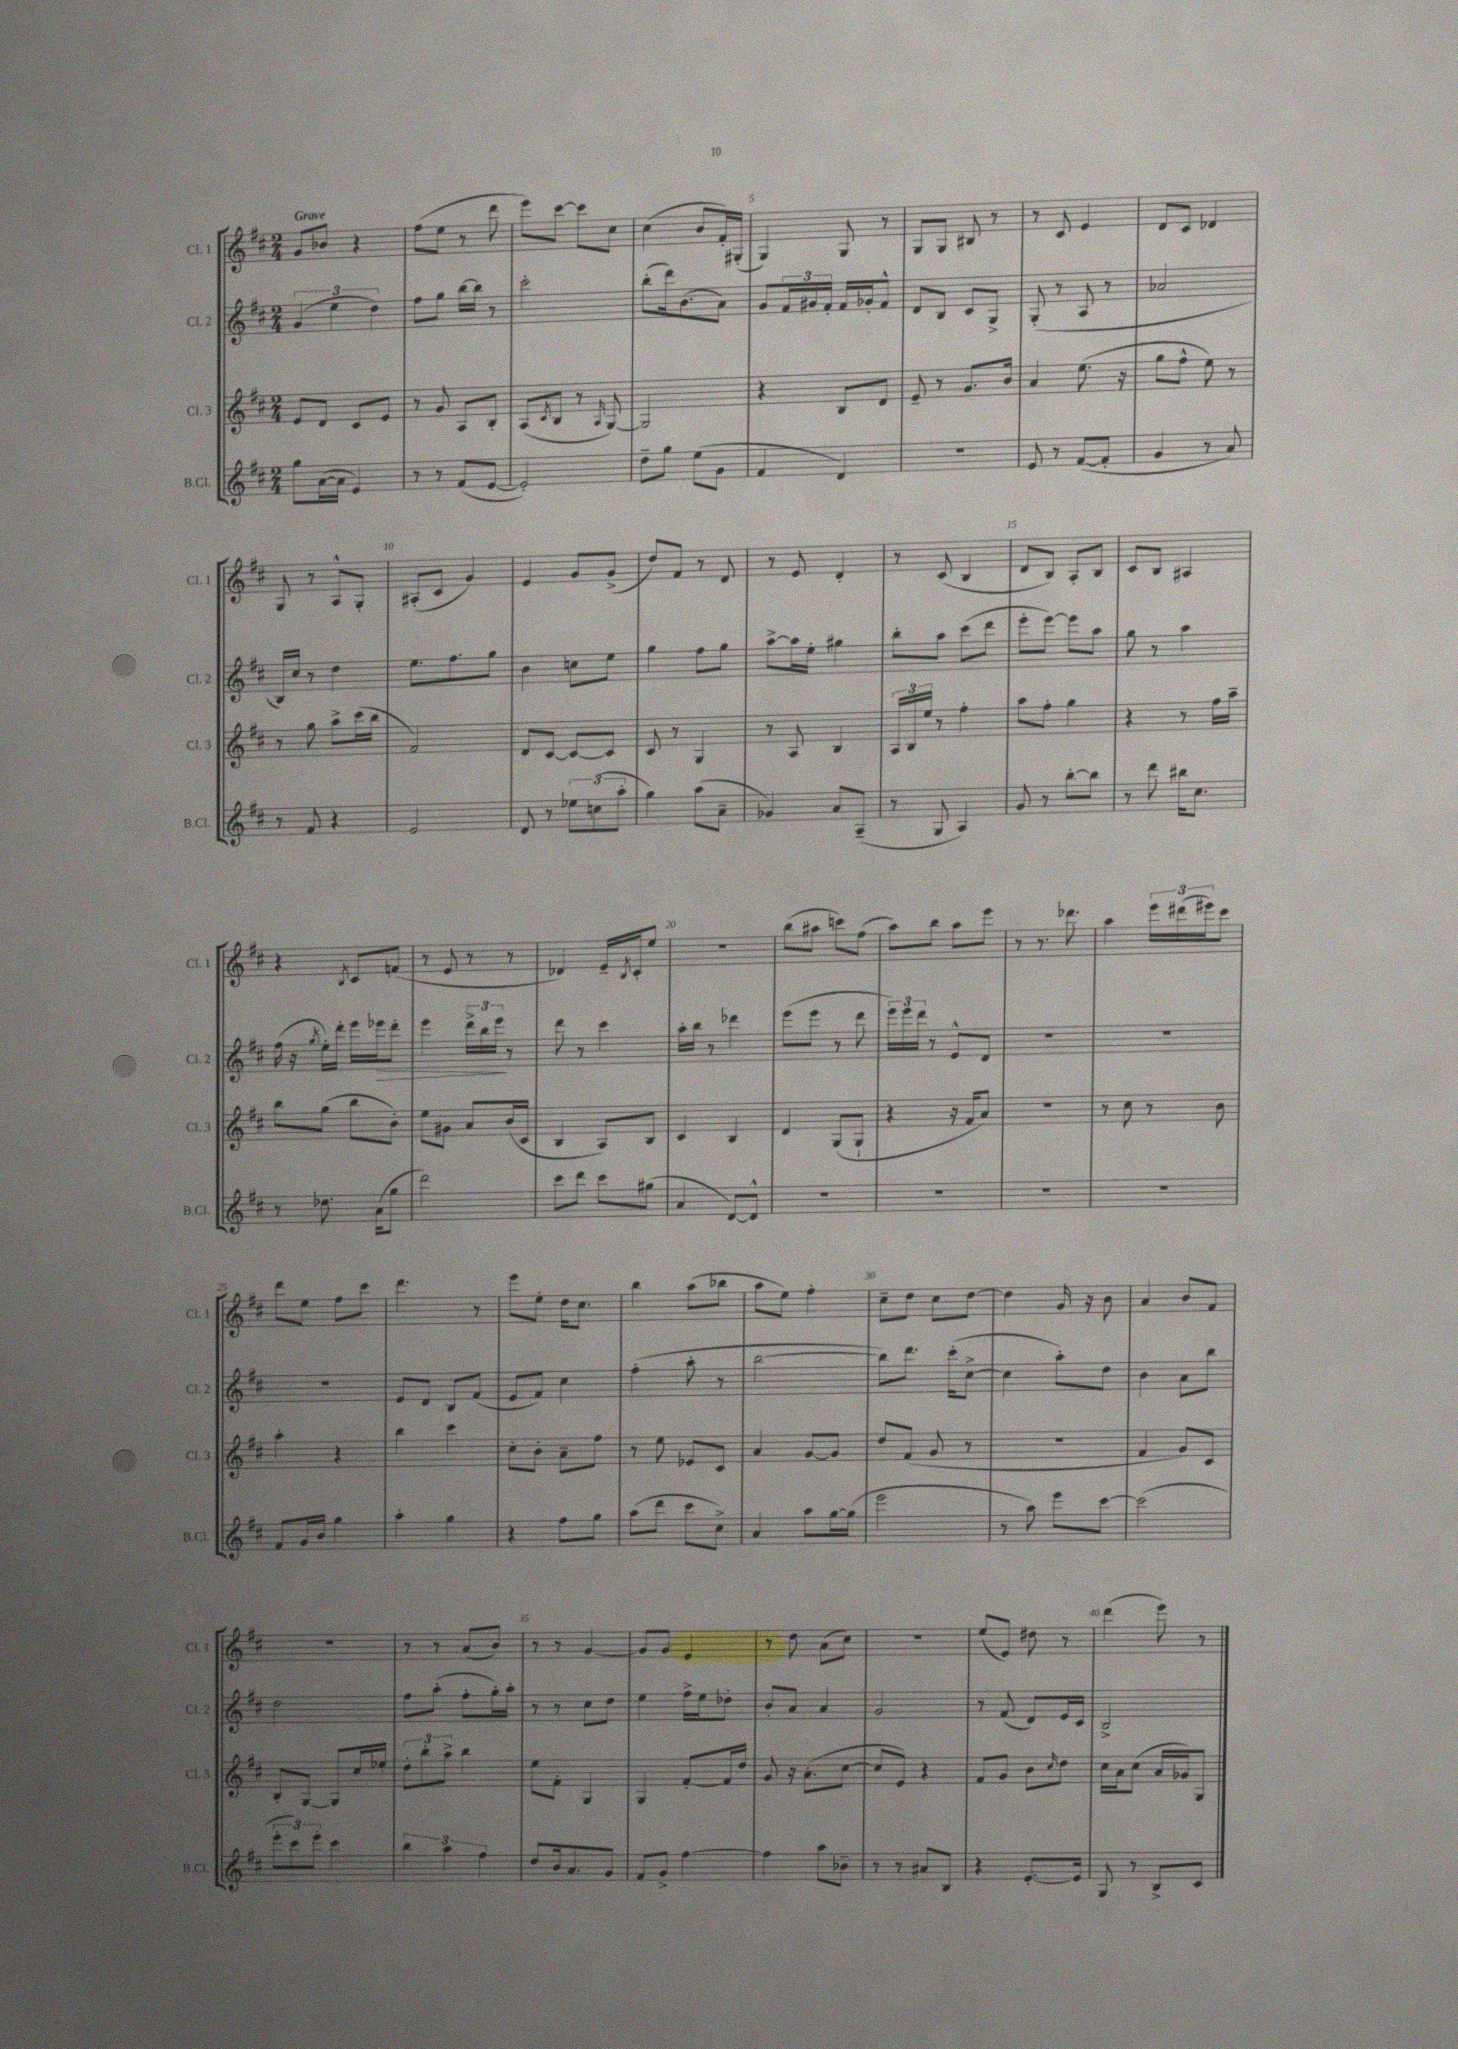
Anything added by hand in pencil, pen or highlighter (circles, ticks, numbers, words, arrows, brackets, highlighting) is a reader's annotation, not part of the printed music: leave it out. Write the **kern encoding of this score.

**kern	**kern	**kern	**dynam	**kern
*part4	*part3	*part2	*part2	*part1
*staff4	*staff3	*staff2	*staff2	*staff1
*I"B.Cl.	*I"Cl. 3	*I"Cl. 2	*	*I"Cl. 1
*I'B.Cl.	*I'Cl. 3	*I'Cl. 2	*	*I'Cl. 1
*clefG2	*clefG2	*clefG2	*	*clefG2
*k[f#c#]	*k[f#c#]	*k[f#c#]	*	*k[f#c#]
*M2/4	*M2/4	*M2/4	*	*M2/4
=1	=1	=1	=1	=1
!	!	!	!	!LO:TX:a:B:t=Grave
8gg\L	8e/L	(6g/	.	8g/L
([16a\L	8d/J	.	.	8b-X/J
.	.	6ee\	.	.
16a\JJ]	.	.	.	.
4e/)	8c#/L	.	.	4r
.	.	6dd\)	.	.
.	8e/J	.	.	.
=2	=2	=2	=2	=2
8r	8r	8ff#\L	.	(8ff#\L
8r	8g/	8gg\J	.	8ee\J
(8f#/L	8A/L	[16bb\LL	.	8r
.	.	16bb\JJ]	.	.
[8e/J	8B'/J	8r	.	8ddd\
=3	=3	=3	=3	=3
2e'/])	(8A/L	2ccc#'\	.	8eee\L)
.	8qc#/	.	.	.
.	8B/J	.	.	[8ccc#\J
.	8r	.	.	8ccc#\L]
.	16qqA/	.	.	.
.	[8G/)	.	.	8cc#\J
=4	=4	=4	=4	=4
8dd~\L	2G/]	(8bb'\L	.	(4cc#\
8gg\J	.	16ddd\k)	.	.
.	.	(8.b\	.	.
(8ee\L	.	.	.	8b/L
8g\J	.	8a\J)	.	16f#'/L)
.	.	.	.	(16G#X'/JJ
=5	=5	=5	=5	=5
4f#/	4r	8g/L	.	4G/)
.	.	24f#/L	.	.
.	.	24g#X/	.	.
.	.	24f#'/JJ	.	.
4d/)	8B/L	16f#/LL	.	8G/
.	.	16g-X'/J	.	.
.	8d/J	8f#^^/J	.	8r
=6	=6	=6	=6	=6
2r	8e~/	8d/L	.	8G/L
.	8r	8B/J	.	8G/J
.	8.g/L	8c#/L	.	8B#X/
.	.	8G^/J	.	8r
.	16b/Jk	.	.	.
=7	=7	=7	=7	=7
8e/	4a/	(8G'/	.	8r
8r	.	8r	.	8c#/
([8f#/L	(8.ee\	8A/	.	4e/
8f#'/J]	.	8r	.	.
.	16r	.	.	.
=8	=8	=8	=8	=8
4g/	8gg\L	2a-X/	.	8d/L
.	8ff#^^\J	.	.	8c#/J
8r	8ee\)	.	.	4d-X/
8a/)	8r	.	.	.
!!LO:LB:g=z
=9	=9	=9	=9	=9
8r	8r	16B/LL)	.	8G/
.	.	16cc#/JJ	.	.
8f#/	8gg\	8r	.	8r
4r	8aa^\L	4dd\	.	8A^^/L
.	(16ccc#\L	.	.	8G'/J
.	16bb\JJ	.	.	.
=10	=10	=10	=10	=10
2e/	2f#/)	8.ee\L	.	(8A#X'/L
.	.	.	.	8c#/J
.	.	8.ff#\	.	.
.	.	.	.	4g/)
.	.	8gg\J	.	.
=11	=11	=11	=11	=11
8d/	8d/L	4b\	.	4e/
8r	[8c#/J	.	.	.
12ee-X\L	8c#/L_	8ccn\L	.	8g/L
(12ccn\	.	.	.	.
.	8c#/J]	8ee\J	.	(8g^/J
12aa'\J	.	.	.	.
=12	=12	=12	=12	=12
4gg\)	8c#/	4gg\	.	8dd/L)
.	8r	.	.	8f#/J
(8aa\L	4G/	8ff#\L	.	8r
8a~\J	.	8gg\J	.	8d/
=13	=13	=13	=13	=13
4g-X/)	8r	[8aa^\L	.	8r
.	8A/	16aa\L]	.	8e/
.	.	16ee'\JJ	.	.
8a/L	4B/	4gg#X\	.	4d'/
(8A~/J	.	.	.	.
=14	=14	=14	=14	=14
8r	24A/LL	8bb'\L	.	8r
.	24B/	.	.	.
.	24ee/JJ	.	.	.
8G/	8r	8aa\J	.	(8c#/
4A/)	4ff#'\	(8ccc#\L	.	4B/
.	.	8ddd\J	.	.
=15	=15	=15	=15	=15
8g/	8aa\L	8eee'\L	.	8d/L
8r	8ff#'\J	[8eee\J)	.	8B/J)
[8bb'\L	4gg\	8eee\L]	.	8A'/L
8bb\J]	.	8aa\J	.	8B/J
=16	=16	=16	=16	=16
8r	4r	8gg\	.	8c#/L
8ddd\	.	8r	.	8B/J
16bb#X\KL	8r	4aa\	.	4A#X/
8.cc#\J	.	.	.	.
.	16ff#\LL	.	.	.
.	16aa~\JJ	.	.	.
!!LO:LB:g=z
=17	=17	=17	=17	=17
8r	8bb\L	(16ff#\	.	4r
.	.	16r	.	.
.	.	8qgg/	.	.
8.dd-X\	(8gg\J	16ee'\LL)	.	.
.	.	16ddd'\JJ	.	.
.	.	.	.	8qB/
.	8bb\L	16eee\LL	.	8c#/L
!	!	!	!LO:HP:b	!
(16a\KL	.	16eee-X\J	>	.
8gg\J	8b'\J)	8ddd'\J	.	(8fn/J
=18	=18	=18	=18	=18
2ddd\)	8ee\L	4eee\	.	8r
.	8g#X\J	.	.	8e/
.	8a/L	24ddd^\LL	.	8r
.	.	24bb\	.	.
.	.	24eee\JJ	.	.
.	(16b/L	8r	]	8r
.	16c#/JJ	.	.	.
=19	=19	=19	=19	=19
8ccc#\L	4B/	8ddd\	.	4d-X/)
8ddd\J	.	8r	.	.
8ccc#\L	8A/L)	4ccc#\	.	16e~/LL
.	.	.	.	8qB/
.	.	.	.	16c#'/J
(8gg#X\J	8B/J	.	.	8ee/J
=20	=20	=20	=20	=20
4a/	4c#/	16aa'\LL	.	2r
.	.	16bb\JJ	.	.
.	.	8r	.	.
[8d/L)	4B/	4ddd-X\	.	.
8d^^/J]	.	.	.	.
=21	=21	=21	=21	=21
2r	4d/	(8eee\L	.	(8bb\L
.	.	8eee\J	.	8aa#X\J
.	(8G/L	8r	.	8cccn\L)
.	8G`/J	8ddd\	.	(8ff#\J
=22	=22	=22	=22	=22
2r	4r	24eee\LL)	.	8aa\L)
.	.	24eee\	.	.
.	.	24ddd\JJ	.	.
.	.	8r	.	8bb\J
.	16r	8e^^/L	.	8aa\L
.	16f#/KL	.	.	.
.	8a/J)	8d/J	.	8eee\J
=23	=23	=23	=23	=23
2r	2r	2r	.	8r
.	.	.	.	8.r
.	.	.	.	8.ddd-X\
=24	=24	=24	=24	=24
2r	8r	2r	.	4aa\
.	8cc#\	.	.	.
.	8r	.	.	24eee\LL
.	.	.	.	(24ddd#X\
.	.	.	.	24eee#X\J)
.	8b\	.	.	8ccc#\J
!!LO:LB:g=z
=25	=25	=25	=25	=25
8f#/L	4aa'\	2r	.	8ddd\L
16g/L	.	.	.	8ee\J
16b/JJ	.	.	.	.
4gg\	4r	.	.	8ff#\L
.	.	.	.	8ccc#\J
=26	=26	=26	=26	=26
4aa'\	4bb\	8e/L	.	4.ddd\
.	.	8d/J	.	.
4gg\	4ccc#\	8B/L	.	.
.	.	(8f#/J	.	8r
=27	=27	=27	=27	=27
4r	8cc#'\L	8e/L	.	8eee\L
.	8b'\J	8f#/J)	.	8ee'\J
8ff#\L	8a~\L	4cc#\	.	16dd\KL
.	.	.	.	8.cc#\J
8gg\J	8ff#\J	.	.	.
=28	=28	=28	=28	=28
(8aa\L	8r	(4ff#'\	.	4bb\
8ddd\J	8ee\	.	.	.
8ccc#\L	8e-X/L	8aa'\	.	(8aa\L
8cc#^\J)	8c#/J	8r	.	8bb-X\J
=29	=29	=29	=29	=29
4a/	4a/	[2bb\	.	8aa\L
.	.	.	.	8ee\J)
8aa\L	[8g/L	.	.	4ff#'\
[16gg\L	8g/J]	.	.	.
(16gg\JJ]	.	.	.	.
=30	=30	=30	=30	=30
2eee\	8dd/L	8bb\L])	.	8cc#~\L
.	(8f#/J	8.ddd\J	.	8dd\J
.	8g/	.	.	8cc#\L
.	.	(16ccc#'\KL	.	.
.	8r	[8cc#^\J	.	[8dd\J
=31	=31	=31	=31	=31
8r	2r	4cc#\]	.	4dd\]
8aa\)	.	.	.	.
8eee\L	.	8aa'\L)	.	16g/
.	.	.	.	16r
[8ccc#\J	.	8dd\J	.	8b\
=32	=32	=32	=32	=32
(2ccc#\]	4f#/	4b\	.	4a/
.	8g/L)	8a\L	.	8b/L
.	8c#/J	8bb\J	.	8f#/J
!!LO:LB:g=z
=33	=33	=33	=33	=33
12eee'\L	8B'/L	2dd\	.	2r
12ccc#\)	.	.	.	.
.	[8G/J	.	.	.
12eee'\J	.	.	.	.
4ccc#\	8G/L]	.	.	.
.	16cc#/L	.	.	.
.	16ee-X'/JJ	.	.	.
=34	=34	=34	=34	=34
6bb\	12dd'\L	8ff#\L	.	8r
.	12bb'\	.	.	.
.	.	(8aa'\J	.	8r
6aa\	12aa^\J	.	.	.
.	4bb\	8ff#'\L	.	(8a/L
6ff#\	.	.	.	.
.	.	16gg'\L)	.	8b/J)
.	.	16aa'\JJ	.	.
=35	=35	=35	=35	=35
8dd/L	8ee\L	8r	.	8r
16b/k	8f#'\J	8r	.	8r
8.a/	.	.	.	.
.	4G/	8cc#\L	.	[4g/
8g/J	.	8dd\J	.	.
=36	=36	=36	=36	=36
8f#/L	4G/	4ee\	.	8g/L]
8g^/J	.	.	.	8g/J
[4ff#\	[8f#'/L	16ff#^\LL	.	4e/
.	.	16ee\J	.	.
.	16f#/L]	8dd-X'\J	.	.
.	16dd/JJ	.	.	.
=37	=37	=37	=37	=37
4ff#\]	8g/	8b'/L	.	8r
.	16r	8a/J	.	8dd\
.	(8.a'\L	.	.	.
8aa\L	.	4a/	.	(8a\L
8b-X~\J	[8cc#\J	.	.	8cc#\J)
=38	=38	=38	=38	=38
8r	8cc#/L]	2g/	.	2r
8r	8e/J)	.	.	.
8a#X/L	4r	.	.	.
8B/J	.	.	.	.
=39	=39	=39	=39	=39
4r	8f#/L	8r	.	(8ee/L
.	8g/J	(8f#/	.	8e/J)
[8.e'/L	8b\L	8d/L)	.	8dd#X\
.	16qqcc#/	.	.	.
.	8dd\J	16e/L	.	8r
16e/Jk]	.	16c#/JJ	.	.
=40	=40	=40	=40	=40
8G/	16cc#\LL	2B^/	.	(4ddd\
.	16a\J	.	.	.
8r	(8cc#\J	.	.	.
8B^/L	16a/LL	.	.	8eee\)
.	16g-X/J)	.	.	.
8c#/J	8G/J	.	.	8r
==	==	==	==	==
*-	*-	*-	*-	*-
